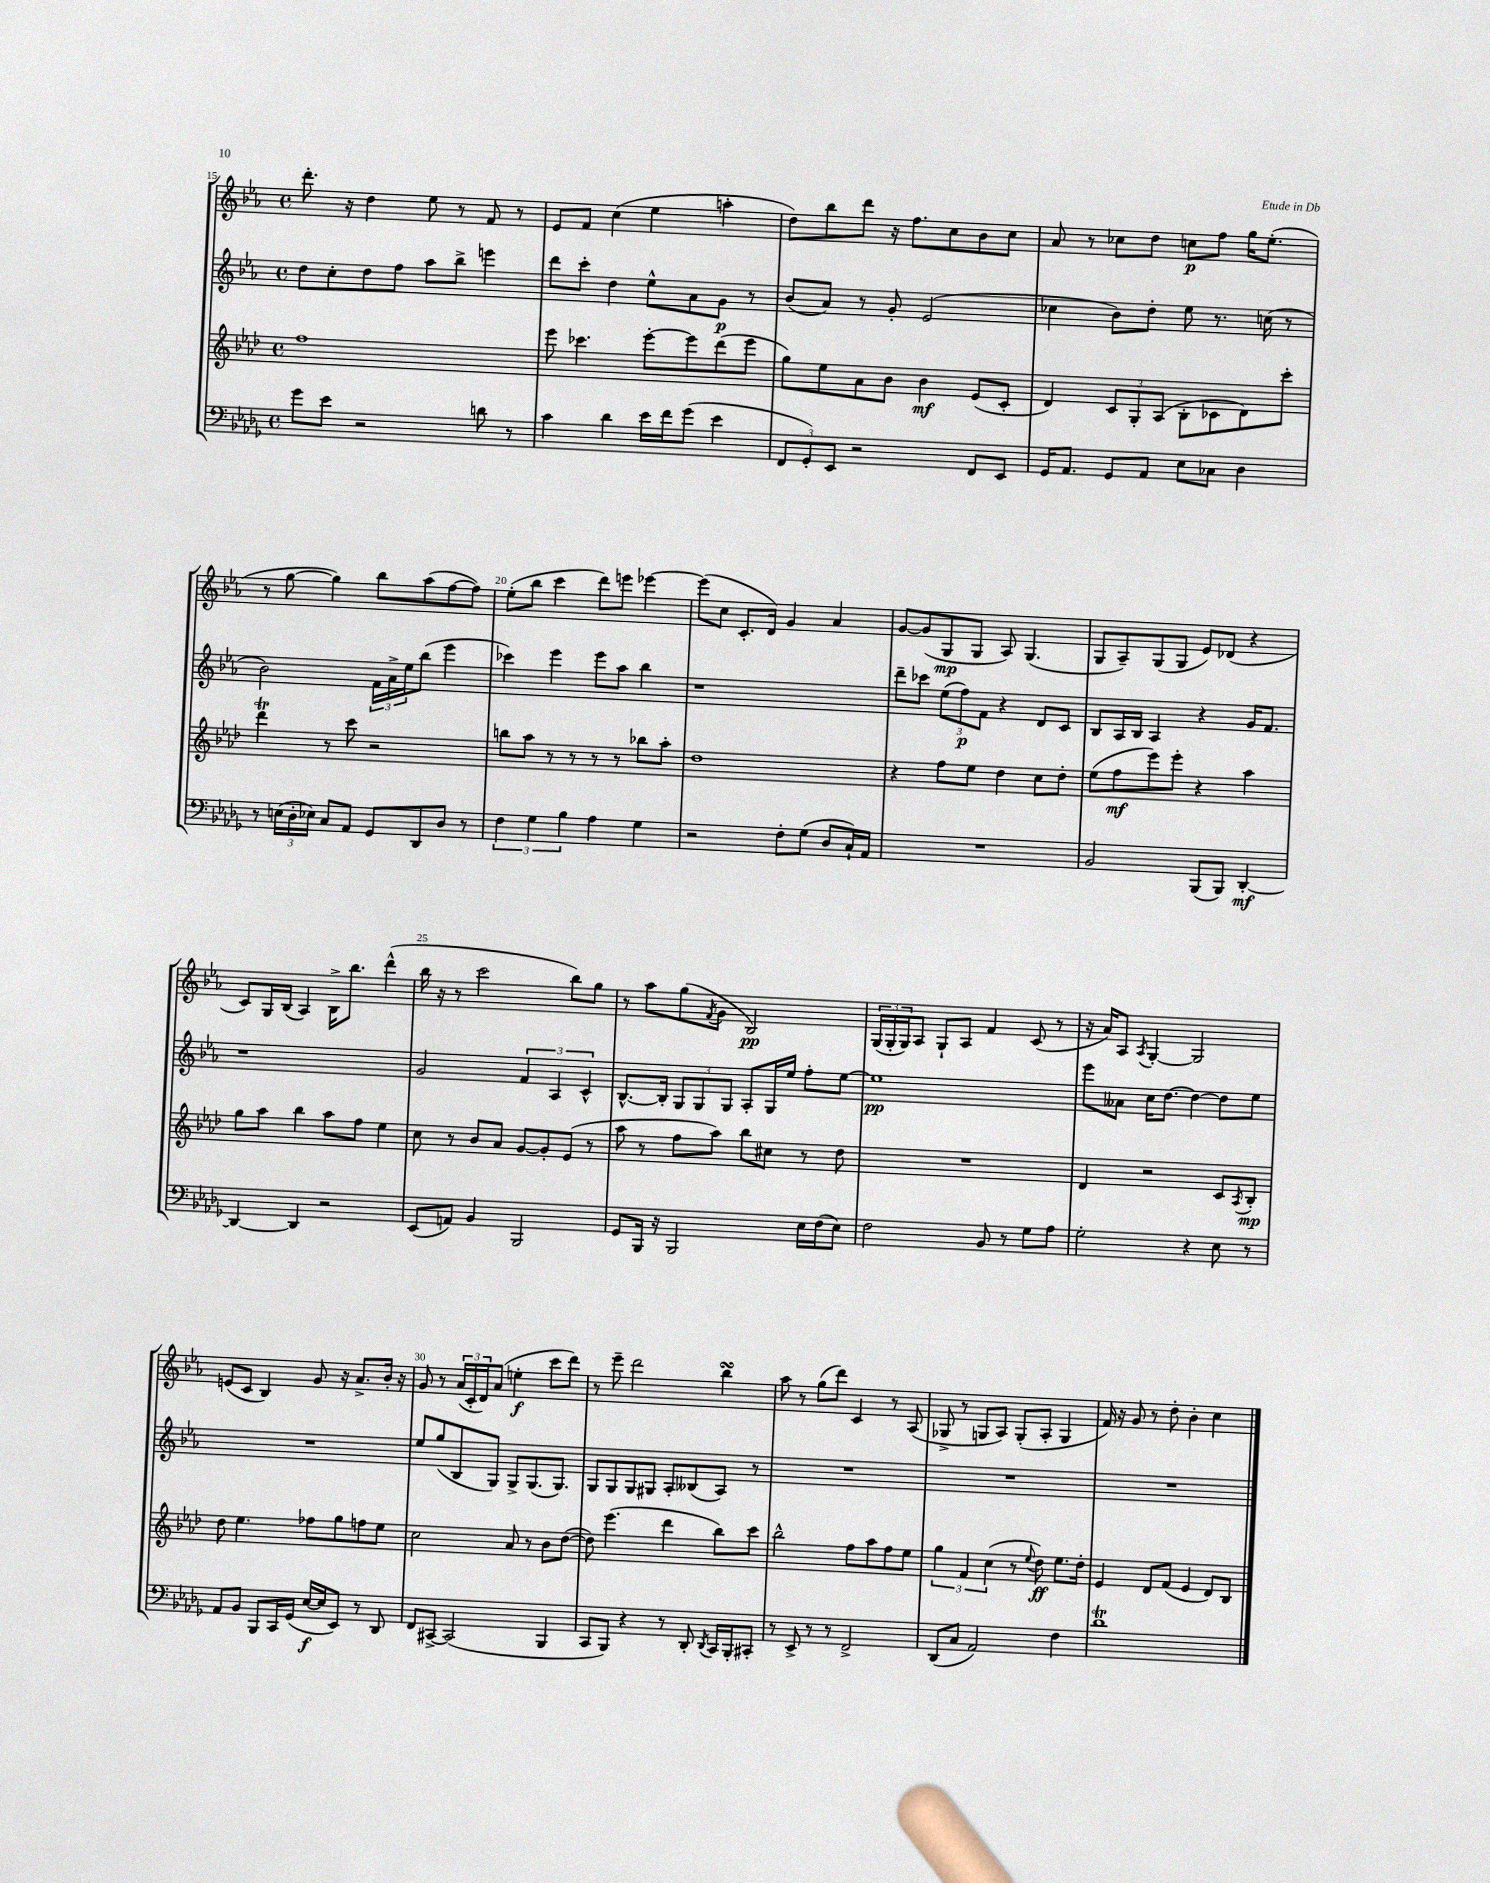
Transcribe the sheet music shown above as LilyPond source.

<<
\new StaffGroup <<
\new Staff = "s0" {
    \clef treble \key ees \major \defaultTimeSignature \time 4/4
    d'''8.-. r16 d''4 ees''8 r8 f'8 r8 |
    ees'8 f'8 c''4( ees''4 a''4-. |
    d''8) bes''8 d'''8 r16 f''8. c''8 bes'8 c''8 |
    aes'8 r8 ces''8 d''8 c''8\p f''8 g''16 ees''8.-.( |
    r8 g''8~ g''4) bes''8 aes''8( f''8~ f''8) |
    ees''8-.( bes''8 c'''4 d'''8) e'''8 ees'''4~ |
    ees'''8( c''8 c'8.-. d'16) g'4 aes'4 |
    g'8~ g'8( g8\mp g8 aes8) g4.( |
    g8 aes8--) g8( g8 ees'8) des'8( r4 |
    c'8) g16 bes16( aes4) bes16-> bes''8. d'''4-^( |
    bes''16 r16 r8 c'''2 bes''8) g''8 |
    r8 aes''8 g''8( \acciaccatura { f'8 } g'8 bes2\pp) |
    \tuplet 3/2 { g16( g16-. g16) } aes8 g8-! aes8 f'4 c'8( r8 |
    r16 aes'16) aes8 \acciaccatura { aes8 } g4~-. g2 |
    e'8( c'8 bes4) g'8 r16 aes'8.-> bes'16-. r16 |
    g'8 r8 \tuplet 3/2 { aes'16( c'16-. d'16) } aes'8( e''4-.\f c'''8 d'''8) |
    r8 ees'''8-- d'''2 bes''4\turn |
    aes''8 r8 g''8( d'''8) c'4 r8 aes8( |
    ges8-> r8 g8 aes8) g8-.( aes8-. g4 |
    f'16) r16 g'8 r8 d''8-. bes'4-. c''4 \bar "|." |
}
\new Staff = "s1" {
    \clef treble \key ees \major \defaultTimeSignature \time 4/4
    d''8 c''8-. d''8 f''8 aes''8 bes''8-> e'''4 |
    d'''8 c'''8-. d''4 ees''8-^ aes'8 g'8\p r8 |
    bes'8( aes'8) r8 g'8-. ees'2( |
    ces''4 bes'8) d''8-. ees''8 r8. c''16( r8 |
    bes'2) \tuplet 3/2 { f'16 aes'16-> ees''16 } bes''8( ees'''4 |
    ces'''4) ees'''4 ees'''8 aes''8 bes''4 |
    r1 |
    d'''8-- ces'''8 \tuplet 3/2 { ees''8( f''8\p) f'8 } r4 d'8 c'8 |
    bes8 aes16 bes16 aes4 r4 g'16 f'8. |
    r1 |
    g'2 \tuplet 3/2 { f'4 aes4 c'4-^ } |
    bes8.~-^ bes16-. \tuplet 3/2 { g8 g8 g8 } aes8-. g16 ees''16 f''8-. ees''8~ |
    ees''1\pp |
    ees'''8 aeses'8 c''16 d''8.~ d''4~ d''8 ees''8 |
    R1 |
    ees''8 g''8( bes8 g8) g8-> g8.( g8.) |
    g8 g8 g8 gis8 aes8-. beses8( aes8) r8 |
    R1 |
    R1 |
    R1 \bar "|." |
}
\new Staff = "s2" {
    \clef treble \key aes \major \defaultTimeSignature \time 4/4
    f''1 |
    ees'''8 ces'''4. ees'''8~-. ees'''8 des'''8( ees'''8 |
    g''8) ees''8 aes'8 bes'8 bes'4\mf ees'8( c'8-. |
    des'4) \tuplet 3/2 { c'8 g8-. aes8( } bes8-. ces'8 des'8) c'''8-. |
    des'''4\trill r8 c'''8 r2 |
    b''8 aes''8 r8 r8 r8 r8 bes''8 aes''8-. |
    des''1 |
    r4 f''8 ees''8 des''4 c''8 des''8-. |
    ees''8( f''8\mf ees'''8) ees'''8-. r4 aes''4 |
    g''8 aes''8 bes''4 aes''8 f''8 ees''4 |
    c''8 r8 bes'8 aes'8 g'8~ g'8-. ees'8( r8 |
    aes''8 r8 f''8 aes''8) bes''8 cis''8 r8 des''8 |
    R1 |
    des'4 r2 c'8 \acciaccatura { aes8 } bes8-.\mp |
    des''8 ees''4. fes''8 g''8 f''8 ees''8 |
    c''2 aes'8 r8 bes'8 des''8~( |
    des''8) ees'''4.( des'''4 bes''8) c'''8 |
    bes''2-^ f''8 aes''8 f''8 ees''8 |
    \tuplet 3/2 { g''4 f'4 c''4( } r8 \appoggiatura { ees''8 } des''8\ff) ees''8. des''16-. |
    ees'4 des'8 f'8( ees'4 des'8) bes8 \bar "|." |
}
\new Staff = "s3" {
    \clef bass \key des \major \defaultTimeSignature \time 4/4
    ges'8 ees'8 r2 d'8 r8 |
    c'4 des'4 ees'16 f'16 ges'8( ees'4 |
    \tuplet 3/2 { f,8 ges,8-.) ees,8 } r2 f,8 ees,8 |
    ges,16 aes,8. ges,8 aes,8 ees8 ces8 des4 |
    r8 \tuplet 3/2 { e16( des16-. ees16) } c8 aes,8 ges,8 des,8 des8 r8 |
    \tuplet 3/2 { f4 ges4 bes4 } aes4 ges4 |
    r2 f8-. ges8( des8 c16-!) aes,16 |
    R1 |
    bes,2 bes,,8( bes,,8) des,4~-.\mf |
    des,4~ des,4 r2 |
    ees,8( a,8) bes,4 bes,,2 |
    ges,8 bes,,16 r16 bes,,2 ees16 f16( ees8) |
    f2 bes,8 r8 ges8 aes8 |
    ges2-. r4 ees8 r8 |
    aes,8 bes,8 bes,,8 c,16 ges,16( ees16~\f ees16 ees,8) r8 des,8 |
    f,8 cis,8~-> cis,2( bes,,4 |
    c,8 bes,,8) r4 r8 des,8-. \acciaccatura { des,8 } c,16 bes,,16-. cis,8-. |
    r8 ees,8-> r8 r8 f,2-> |
    des,8( c8 aes,2) f4 |
    des'1\trill \bar "|." |
}
>>
>>
\layout { \context { \Score currentBarNumber = #15 \override BarNumber.break-visibility = ##(#f #t #t) barNumberVisibility = #(every-nth-bar-number-visible 5) } }
